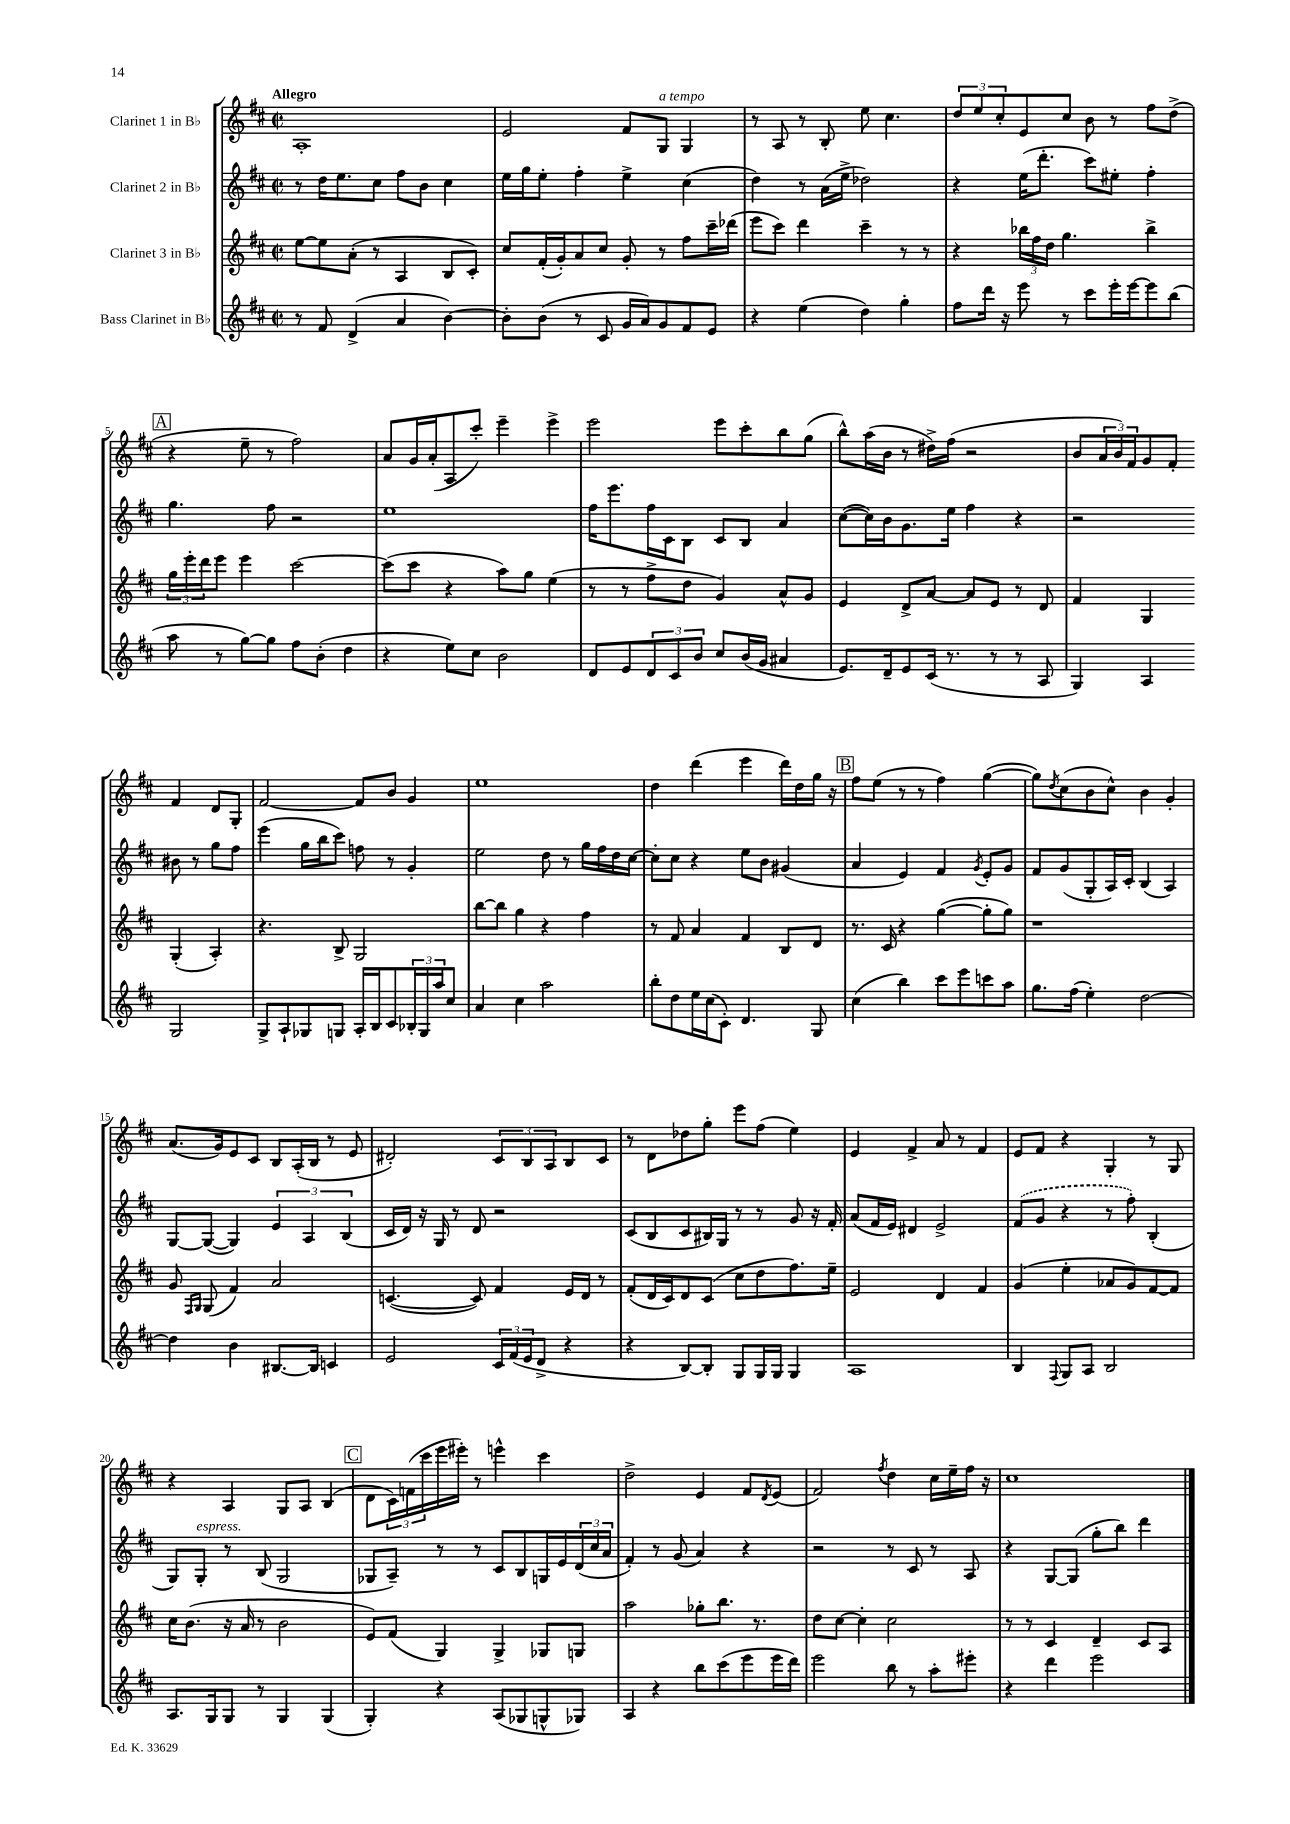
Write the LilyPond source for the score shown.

<<
\new StaffGroup <<
\new Staff = "s0" \with { instrumentName = "Clarinet 1 in Bb" } {
    \clef treble \key d \major \defaultTimeSignature \time 2/2 \tempo "Allegro"
    a1-. |
    e'2 fis'8 g8^\markup { \italic "a tempo" } g4 |
    r8 a8 r8 b8-. e''8 cis''4. |
    \tuplet 3/2 { d''8 e''8 cis''8-. } e'8 cis''8 b'8 r8 fis''8 d''8->( |
    \mark \markup { \box "A" } r4 e''8-- r8 fis''2) |
    a'8 g'16 a'16-.( a8 cis'''8-.) e'''4-- e'''4-> |
    e'''2 e'''8 cis'''8-. b''8 g''8( |
    b''8-^) a''16( b'16 r8 dis''16->) fis''16( r2 |
    b'8 \tuplet 3/2 { a'16 b'16) fis'16 } g'8 fis'8-. fis'4 d'8 g8-. |
    fis'2~ fis'8 b'8 g'4 |
    e''1 |
    d''4 d'''4( e'''4 d'''16) d''16 g''16 r16 |
    \mark \markup { \box "B" } fis''8 e''8( r8 r8 fis''4) g''4~( |
    g''8) \acciaccatura { d''8 } cis''8( b'8 cis''8-^) b'4 g'4-. |
    a'8.( g'16) e'8 cis'8 b8 a16-.( b16 r8 e'8 |
    dis'2-.) \tuplet 3/2 { cis'8 b8 a8 } b8 cis'8 |
    r8 d'8 des''8 g''8-. e'''8 fis''8( e''4) |
    e'4 fis'4-> a'8 r8 fis'4 |
    e'8 fis'8 r4 g4-. r8 g8 |
    r4 a4 g8 a8 b4( |
    \mark \markup { \box "C" } d'8 \tuplet 3/2 { cis'16) f'16( cis'''16 } e'''16 eis'''16-.) r8 e'''4-^ cis'''4 |
    d''2-> e'4 fis'8 \acciaccatura { d'8 } e'8( |
    fis'2) \acciaccatura { fis''8 } d''4 cis''16 e''16-- fis''16 r16 |
    cis''1 \bar "|." |
}
\new Staff = "s1" \with { instrumentName = "Clarinet 2 in Bb" } {
    \clef treble \key d \major \defaultTimeSignature \time 2/2
    r8 d''16 e''8. cis''8 fis''8 b'8 cis''4 |
    e''16 g''16 e''8-. fis''4-. e''4-> cis''4( |
    d''4) r8 a'16( e''16-> des''2) |
    r4 e''16( d'''8.-. cis'''8) eis''8-. fis''4-. |
    \mark \markup { \box "A" } g''4. fis''8 r2 |
    e''1 |
    fis''16 e'''8. fis''16 cis'16 b8 cis'8 b8 a'4 |
    cis''8~( cis''16) b'16 g'8. e''16 fis''4 r4 |
    r2 bis'8 r8 g''8 fis''8 |
    e'''4( g''16 b''16 cis'''8) f''8 r8 g'4-. |
    e''2 d''8 r8 g''16 fis''16 d''16 cis''16~ |
    cis''8-. cis''8 r4 e''8 b'8 gis'4( |
    \mark \markup { \box "B" } a'4 e'4) fis'4 \acciaccatura { g'8 } e'8-. g'8 |
    fis'8 g'8( g8-. a16) cis'16-. b4( a4) |
    g8~ g8~( g4) \tuplet 3/2 { e'4 a4 b4( } |
    cis'16 d'16) r16 g16 r8 d'8 r2 |
    cis'8( b8 cis'8 bis16) g16 r8 r8 g'8 r16 fis'16-. |
    a'8( fis'16 e'16) dis'4 e'2-> |
    \once \slurDashed fis'8( g'8 r4 r8 fis''8-.) b4-.( |
    g8) g8-.^\markup { \italic "espress." } r8 b8( g2 |
    \mark \markup { \box "C" } ges8 a8--) r8 r8 cis'8 b8 g16 e'16 \tuplet 3/2 { d'16( cis''16 a'16 } |
    fis'4-.) r8 g'8( a'4) r4 |
    r2 r8 cis'8 r8 a8 |
    r4 g8~ g8( g''8-. b''8) d'''4 \bar "|." |
}
\new Staff = "s2" \with { instrumentName = "Clarinet 3 in Bb" } {
    \clef treble \key d \major \defaultTimeSignature \time 2/2
    e''8~ e''8 a'8-.( r8 a4 b8 cis'8-.) |
    cis''8 fis'16-.( g'16-.) a'8 cis''8 g'8-. r8 fis''8 cis'''16-- des'''16( |
    e'''8 cis'''8) d'''4 cis'''4-- r8 r8 |
    r4 \tuplet 3/2 { bes''16 fis''16 d''16 } g''4. bes''4-> |
    \mark \markup { \box "A" } \tuplet 3/2 { g''16 e'''16-. d'''16 } e'''8 e'''4 cis'''2~ |
    cis'''8( cis'''8 r4 a''8) g''8 e''4( |
    r8 r8 fis''8-> d''8 g'4) a'8-^ g'8 |
    e'4 d'8-> a'8~ a'8 e'8 r8 d'8 |
    fis'4 g4 g4-.( a4-.) |
    r4. b8-> g2 |
    b''8~ b''8 g''4 r4 fis''4 |
    r8 fis'8 a'4 fis'4 b8 d'8 |
    \mark \markup { \box "B" } r8. cis'16 r4 g''4~( g''8-. g''8) |
    r1 |
    g'8 \grace { fis16 g16 } g8( fis'4) a'2 |
    c'4.~( c'8) fis'4 e'16 d'16 r8 |
    fis'8-.( d'16 cis'16) d'8 cis'8( cis''8 d''8 fis''8.) e''16-- |
    e'2 d'4 fis'4 |
    g'4( e''4-. aes'8 g'8) fis'8~ fis'8 |
    cis''16 b'8.( r16 a'16 r8 b'2 |
    \mark \markup { \box "C" } e'8) fis'8( g4) g4-> ges8 g8 |
    a''2 ges''8-. b''8. r8. |
    d''8 cis''8~ cis''4-. cis''2 |
    r8 r8 cis'4 d'4-- cis'8 a8 \bar "|." |
}
\new Staff = "s3" \with { instrumentName = "Bass Clarinet in Bb" } {
    \clef treble \key d \major \defaultTimeSignature \time 2/2
    r8 fis'8 d'4->( a'4 b'4~) |
    b'8-. b'8( r8 cis'8 g'16 a'16) g'8 fis'8 e'8 |
    r4 e''4( d''4) g''4-. |
    fis''8 d'''16 r16 e'''8 r8 cis'''8 e'''16-. e'''16~ e'''8 b''8( |
    \mark \markup { \box "A" } a''8 r8 g''8~) g''8 fis''8 b'8-.( d''4 |
    r4 e''8) cis''8 b'2 |
    d'8 e'8 \tuplet 3/2 { d'8 cis'8 b'8 } cis''8 b'16( g'16 ais'4 |
    e'8.) d'16-- e'8 cis'16( r8. r8 r8 a8 |
    g4) a4 g2 |
    g8-> a8-! ges8 g8 a16-. b16 cis'8 \tuplet 3/2 { bes16-. g16 a''16 } cis''8 |
    a'4 cis''4 a''2 |
    b''8-. d''8 e''16 cis''16( cis'8-.) d'4. g8 |
    \mark \markup { \box "B" } cis''4( b''4) cis'''8 e'''8 c'''8 a''8 |
    g''8. fis''16( e''4-.) d''2~ |
    d''4 b'4 bis8.~ bis16 c'4 |
    e'2 \tuplet 3/2 { cis'16 fis'16( e'16 } d'8-> r4 |
    r4 b8~) b8-. g8 g16 g16 g4 |
    a1 |
    b4 \appoggiatura { fis8 } g8 a8 b2 |
    a8. g16 g8 r8 g4 g4( |
    \mark \markup { \box "C" } g4-.) r4 a8( ges8 g8-^ ges8) |
    a4 r4 b''8 cis'''8( e'''8 e'''16 d'''16) |
    e'''2 b''8 r8 a''8-. eis'''8-. |
    r4 d'''4 e'''2 \bar "|." |
}
>>
>>
